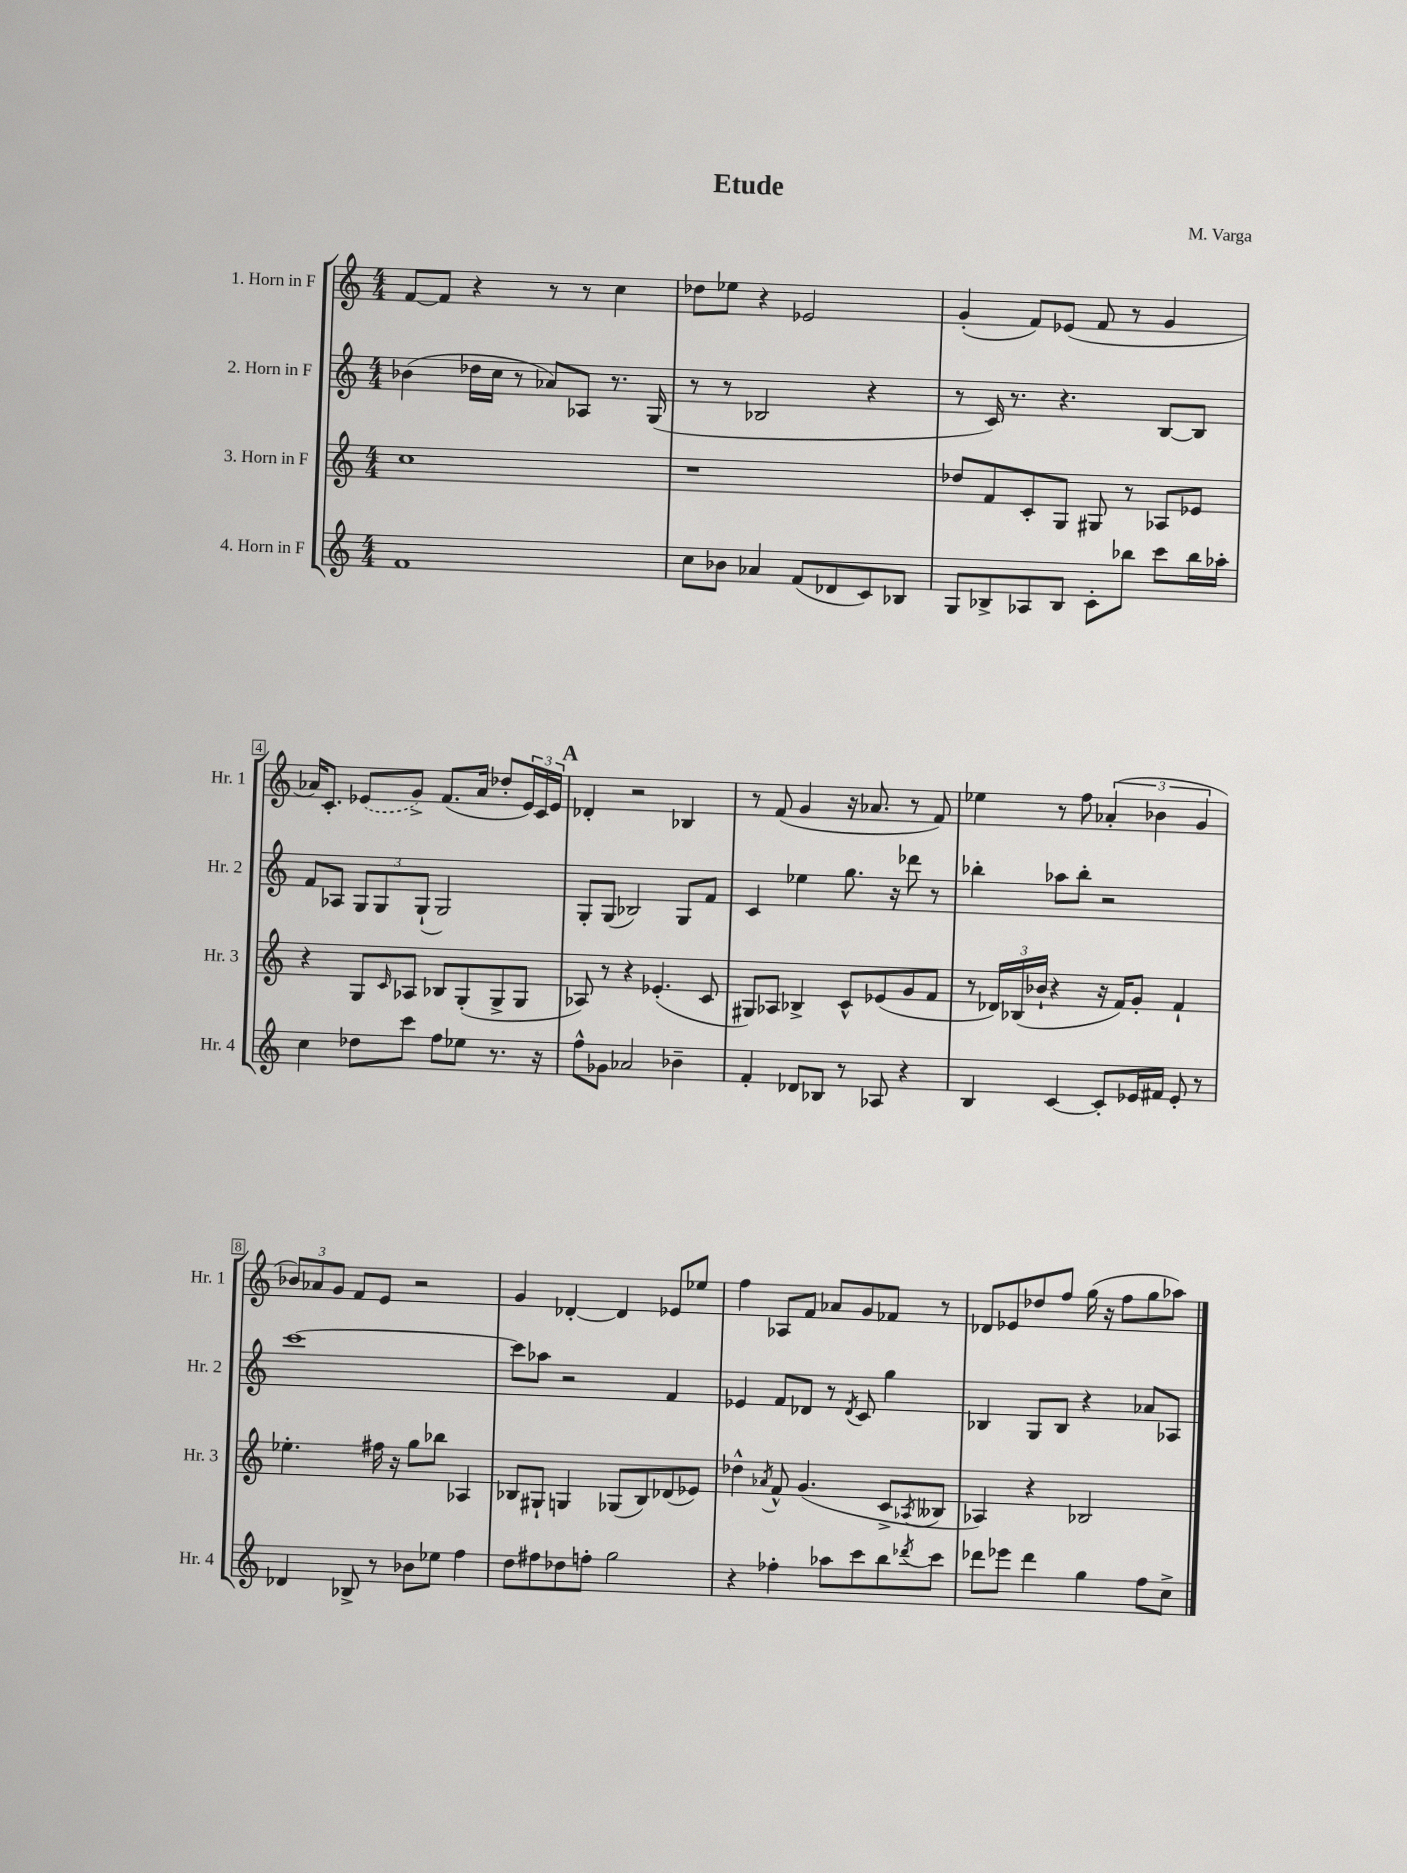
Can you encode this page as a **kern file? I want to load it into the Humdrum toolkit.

**kern	**kern	**kern	**kern
*part4	*part3	*part2	*part1
*staff4	*staff3	*staff2	*staff1
*I"4. Horn in F	*I"3. Horn in F	*I"2. Horn in F	*I"1. Horn in F
*I'Hr. 4	*I'Hr. 3	*I'Hr. 2	*I'Hr. 1
*clefG2	*clefG2	*clefG2	*clefG2
*k[]	*k[]	*k[]	*k[]
*M4/4	*M4/4	*M4/4	*M4/4
=1	=1	=1	=1
1f	1cc	(4b-X\	[8f/L
.	.	.	8f/J]
.	.	16dd-X\LL	4r
.	.	16cc\JJ	.
.	.	8r	.
.	.	8a-X/L)	8r
.	.	8A-X/J	8r
.	.	8.r	4cc\
.	.	(16G/	.
=2	=2	=2	=2
8cc\L	1r	8r	8dd-X\L
8b-X\J	.	8r	8ee-X\J
4a-X/	.	2B-X/	4r
(8f/L	.	.	2e-X/
8d-X/	.	.	.
8c/)	.	4r	.
8B-X/J	.	.	.
=3	=3	=3	=3
8G/L	8dd-X/L	8r	(4g'/
8B-X^/	8f/	16c/)	.
.	.	8.r	.
8A-X/	8c'/	.	8f/L)
8B-/J	8G/J	4.r	(8e-X/J
8c'\L	8G#X/	.	8f/
8bb-X\J	8r	.	8r
8ccc\L	8A-X/L	[8B/L	4g/
16bb-\L	8e-X/J	8B/J]	.
16aa-X'\JJ	.	.	.
!!LO:LB:g=z
=4	=4	=4	=4
4cc\	4r	8f/L	16a-X/KL)
.	.	.	8.c'/J
.	.	8A-X/J	.
8dd-X\L	8G/L	12G/L	(8e-X/L
.	.	12G/	.
.	16qqc/	.	.
8ccc\J	8A-X/J	.	8g^/J)
.	.	(12G`/J	.
8ff\L	8B-X/L	2G/)	(8.f/L
8ee-X\J	(8G'/	.	.
.	.	.	16a-/Jk
8.r	8G^/	.	8dd-X'/L
.	8G/J	.	24e-/L)
.	.	.	24c/
16r	.	.	.
.	.	.	24e-/JJ
!!LO:REH:place=s1:t=A
=5	=5	=5	=5
8ff^^\L	8A-X/)	8G'/L	4d-X'/
8g-X\J	8r	(8G/J	.
2a-X/	4r	2B-X/)	2r
.	(4.e-X'/	.	.
4b-X~\	.	8G/L	4B-X/
.	8c/	8f/J	.
=6	=6	=6	=6
4f'/	8G#X/L)	4c/	8r
.	8A-X/J	.	(8f/
8d-X/L	4B-X^/	4ee-X\	4g/
8B-X/J	.	.	.
8r	8c^^/L	8.gg\	16r
.	.	.	8.a-X/
8A-X/	(8e-X/	.	.
.	.	16r	.
4r	8g/	8ddd-X\	8r
.	8f/J	8r	8f/)
=7	=7	=7	=7
4B/	8r	4bb-X'\	4ee-X\
.	24d-X/LL)	.	.
.	(24B-X/	.	.
.	24b-X`/JJ	.	.
[4c/	4r	8aa-X\L	8r
.	.	8bb-'\J	8ff\
8c'/L]	16r	2r	(6a-X'/
.	16f/KL)	.	.
16e-X/L	8g'/J	.	.
.	.	.	6b-X\
16f#X/JJ	.	.	.
8e-'/	4f`/	.	.
.	.	.	6g/
8r	.	.	.
!!LO:LB:g=z
=8	=8	=8	=8
4d-X/	4.ee-X'\	[1ccc	12b-X/L)
.	.	.	12a-X/
.	.	.	12g/J
8B-X^/	.	.	8f/L
8r	16ff#X\	.	8e/J
.	16r	.	.
8b-X\L	8gg\L	.	2r
8ee-X\J	8bb-X\J	.	.
4ff\	4A-X/	.	.
=9	=9	=9	=9
8dd\L	8B-X/L	8ccc\L]	4g/
8ff#X\	8G#X`/J	8aa-X\J	.
8dd-X\	4Gn/	2r	[4d-X'/
8ffn'\J	.	.	.
2gg\	(8G-X/L	.	4d-/]
.	8B-/)	.	.
.	(8d-X/	4f/	8e-X/L
.	8e-X/J)	.	8ee-X/J
=10	=10	=10	=10
4r	4dd-X^^\	4e-X/	4ff\
.	8qa-X/	.	.
4ff-X'\	8f^^/	8f/L	8A-X/L
.	(4.g/	8d-X/J	8f/J
8aa-X\L	.	8r	8a-X/L
.	.	8qd-/	.
8ccc\	.	8c/	8g/
8bb\	8c^/L	4gg\	8f-X/J
8qddd-X/	8qA-X/	.	.
8ccc\J	8B--X/J	.	8r
=11	=11	=11	=11
8ddd-X\L	4A-X/)	4B-X/	8d-X/L
8eee-X\J	.	.	8e-X/
4ddd-\	4r	8G/L	8dd-X/
.	.	8B-/J	8ff/J
4gg\	2B-X/	4r	(16gg\
.	.	.	16r
.	.	.	8ff\L
8ff\L	.	8a-X/L	8gg\
8cc^\J	.	8A-X/J	8aa-X\J)
==	==	==	==
*-	*-	*-	*-
